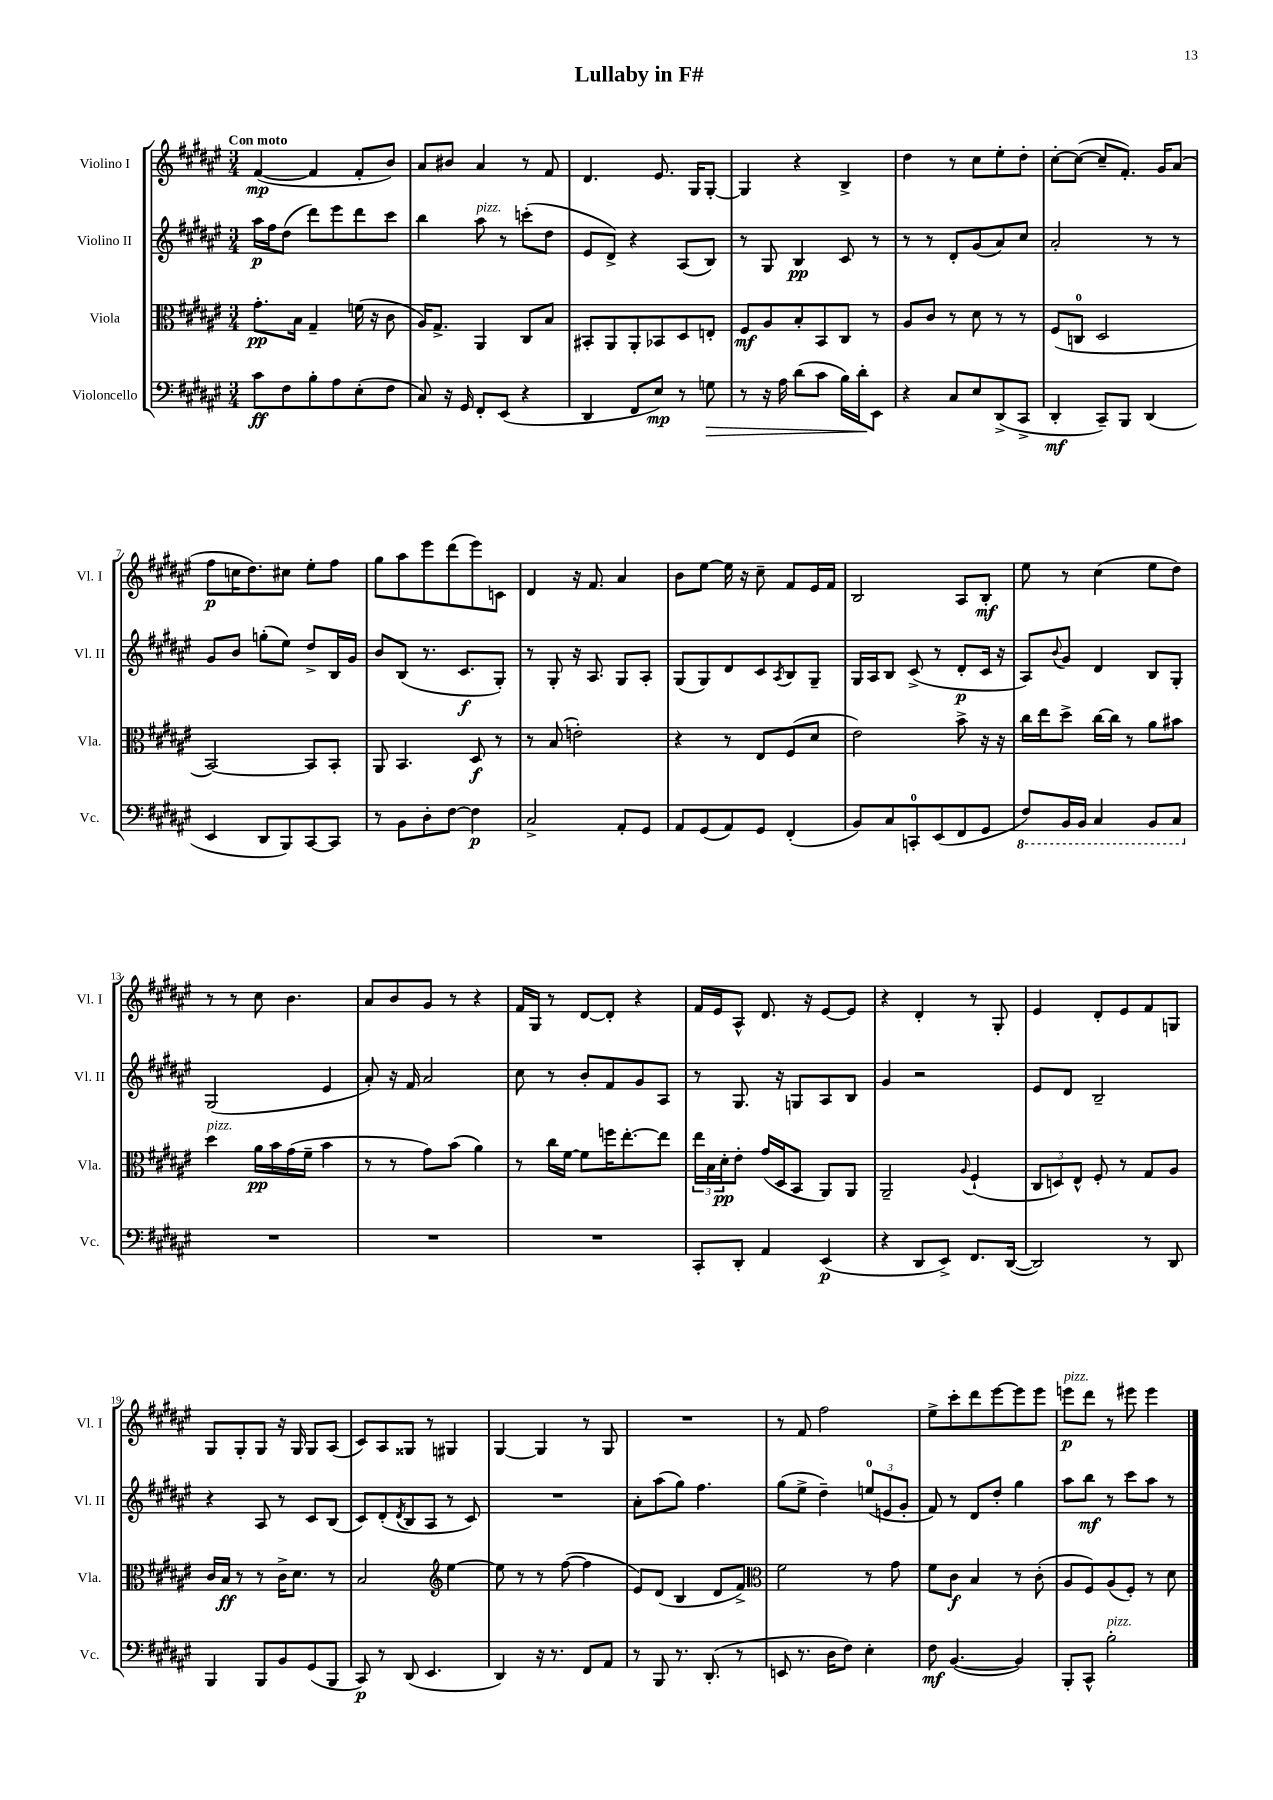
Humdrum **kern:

**kern	**kern	**kern	**kern
*staff4	*staff3	*staff2	*staff1
*clefF4	*clefC3	*clefG2	*clefG2
*k[f#c#g#d#a#e#]	*k[f#c#g#d#a#e#]	*k[f#c#g#d#a#e#]	*k[f#c#g#d#a#e#]
*M3/4	*M3/4	*M3/4	*M3/4
8c#	8.g#'	16aa#	([4f#
.	.	16ff#	.
8F#	.	(8dd#	.
.	16B	.	.
8B'	4G#~	8ddd#)	4f#]
8A#	.	8eee#	.
(8E#'	(16f	8ddd#	8f#'
.	16r	.	.
8F#	8c#	8ccc#	8b)
=	=	=	=
8C#)	16A#)	4bb	8a#
.	8.G#^	.	.
16r	.	.	8b#
16GG#	.	.	.
8FF#'	4AA#	8aa#	4a#
(8EE#	.	8r	.
4r	8C#	(8ccc'	8r
.	8B	8dd#	8f#
=	=	=	=
4DD#	8BB#'	8e#	4.d#
.	8AA#	8d#^)	.
8FF#	8AA#'	4r	.
8E#)	8BB-	.	8.e#
8r	8D#	(8A#	.
.	.	.	16G#
8G	8E'	8B)	[8G#'
=	=	=	=
8r	8F#	8r	4G#]
16r	8A#	8G#	.
16A#	.	.	.
(8d#	8B'	4B	4r
8c#	8BB	.	.
16B)	8C#	8c#	4B^
16d#'	.	.	.
8EE#	8r	8r	.
=	=	=	=
4r	8A#	8r	4dd#
.	8c#	8r	.
8C#	8r	8d#'	8r
8E#	8d#	(8g#	8cc#
(8DD#^	8r	8a#)	8ee#'
8CC#^	8r	8cc#	8dd#'
=	=	=	=
4DD#'	(8F#	2a#'	[8cc#'
.	8C	.	(8cc#_
8CC#~)	2D#	.	8cc#~]
8BBB	.	.	8.f#')
(4DD#	.	8r	.
.	.	.	16g#
.	.	8r	(8a#
=	=	=	=
4EE#	[2BB)	8g#	8ff#
.	.	8b	16cc
.	.	.	8.dd#)
8DD#	.	(8gg'	.
8BBB)	.	8ee#)	8cc#
[8CC#	8BB]	8dd#^	8ee#'
8CC#]	8BB'	16B	8ff#
.	.	16g#	.
=	=	=	=
8r	8AA#	8b	8gg#
8BB	4.BB	(8B	8aa#
8D#'	.	8.r	8eee#
[8F#	.	.	(8ddd#
.	.	8.c#	.
4F#]	8D#	.	8eee#)
.	8r	8G#')	8c
=	=	=	=
2C#^	8r	8r	4d#
.	(8B	8G#'	.
.	2e')	16r	16r
.	.	8.A#	8.f#
8AA#'	.	8G#	4a#
8GG#	.	8A#'	.
=	=	=	=
8AA#	4r	(8G#	8b
(8GG#	.	8G#)	[8ee#
8AA#)	8r	8d#	16ee#]
.	.	.	16r
8GG#	8E#	8c#	8cc#~
.	.	8qA#	.
(4FF#'	(8F#	8B	8f#
.	8d#	8G#~	16e#
.	.	.	16f#
=	=	=	=
8BB)	2e#)	16G#	2B
.	.	16A#	.
8C#	.	8B	.
8CC'	.	(8c#^	.
(8EE#	.	8r	.
8FF#	8b^	8d#'	8A#
8GG#	16r	16c#	8B'
.	16r	16r	.
=	=	=	=
8FF#)	16cc#	8A#)	8ee#
.	16ee#	.	.
.	.	8qqb	.
16BBB	8dd#^	8g#	8r
16BBB	.	.	.
4CC#	[16cc#	4d#	(4cc#
.	16cc#]	.	.
.	8r	.	.
8BBB	8a#	8B	8ee#
8CC#	8b#	8G#'	8dd#)
=	=	=	=
2.r	4dd#	(2G#	8r
.	.	.	8r
.	16a#	.	8cc#
.	16b	.	.
.	(16g#	.	4.b
.	16f#~	.	.
.	4b	4e#	.
=	=	=	=
2.r	8r	8a#')	8a#
.	8r	16r	8b
.	.	16f#	.
.	8g#)	2a#	8g#
.	(8b	.	8r
.	4a#)	.	4r
=	=	=	=
2.r	8r	8cc#	16f#
.	.	.	16G#
.	16cc#	8r	8r
.	[16f#	.	.
.	8f#]	8b'	[8d#
.	16ff	8f#	8d#']
.	[8.ee#'	.	.
.	.	8g#	4r
.	8ee#]	8A#	.
=	=	=	=
8CC#'	24ee#	8r	16f#
.	24B	.	.
.	.	.	16e#
.	24d#'	.	.
8DD#'	8e#'	8.G#	8A#^^
4AA#	(16g#	.	8.d#
.	16D#	16r	.
.	8BB	8G	.
.	.	.	16r
(4EE#	8AA#)	8A#	[8e#
.	8AA#	8B	8e#]
=	=	=	=
4r	2AA#~	4g#	4r
8DD#	.	2r	4d#'
8EE#^)	.	.	.
.	8qqA#	.	.
8.FF#	(4F#`	.	8r
.	.	.	8G#'
([16DD#	.	.	.
=	=	=	=
2DD#])	12C#	8e#	4e#
.	12D)	.	.
.	.	8d#	.
.	12E#^^	.	.
.	8F#'	2B~	8d#'
.	8r	.	8e#
8r	8G#	.	8f#
8DD#	8A#	.	8G
=	=	=	=
4BBB	16c#	4r	8G#
.	16B	.	.
.	8r	.	8G#'
8BBB	8r	8A#	8G#
8BB	16c#^	8r	16r
.	8.d#	.	16G#
(8GG#	.	8c#	8G#
8BBB	8r	(8B	(8A#
=	=	=	=
8CC#)	2B	8c#)	8c#)
8r	.	(8d#'	8A#
.	.	8qd#	.
(8DD#	.	8B	8G##
4.EE#	.	8A#	8r
*	*clefG2	*	*
.	[4ee#	8r	4G#
.	.	8c#)	.
=	=	=	=
4DD#)	8ee#]	2.r	[4G#
.	8r	.	.
16r	8r	.	4G#]
8.r	.	.	.
.	([8ff#	.	.
8FF#	4ff#]	.	8r
8AA#	.	.	8G#
=	=	=	=
8r	8e#)	8a#'	2.r
8BBB	(8d#	(8aa#	.
8.r	4B	8gg#)	.
.	.	4.ff#	.
(8.DD#'	.	.	.
.	8d#	.	.
8r	8f#^)	.	.
=	=	=	=
*	*clefC3	*	*
8EE	2f#	(8gg#	8r
8.r	.	8ee#^	8f#
.	.	4dd#~)	2ff#
16D#	.	.	.
8F#)	.	.	.
4E#'	8r	(12ee	.
.	.	12e	.
.	8g#	.	.
.	.	12g#'	.
=	=	=	=
8F#	8f#	8f#)	8ee#^
([4.BB	8c#	8r	8ccc#'
.	4B	8d#	8ddd#
.	.	8dd#'	[8eee#
4BB])	8r	4gg#	8eee#]
.	(8c#'	.	8eee#
=	=	=	=
8BBB'	8A#	8aa#	8eee
8CC#^^	8F#)	8bb	8ddd#
2B'	(8A#	8r	8r
.	8F#')	8ccc#	8eee#
.	8r	8aa#	4eee#
.	8d#	8r	.
==	==	==	==
*-	*-	*-	*-
